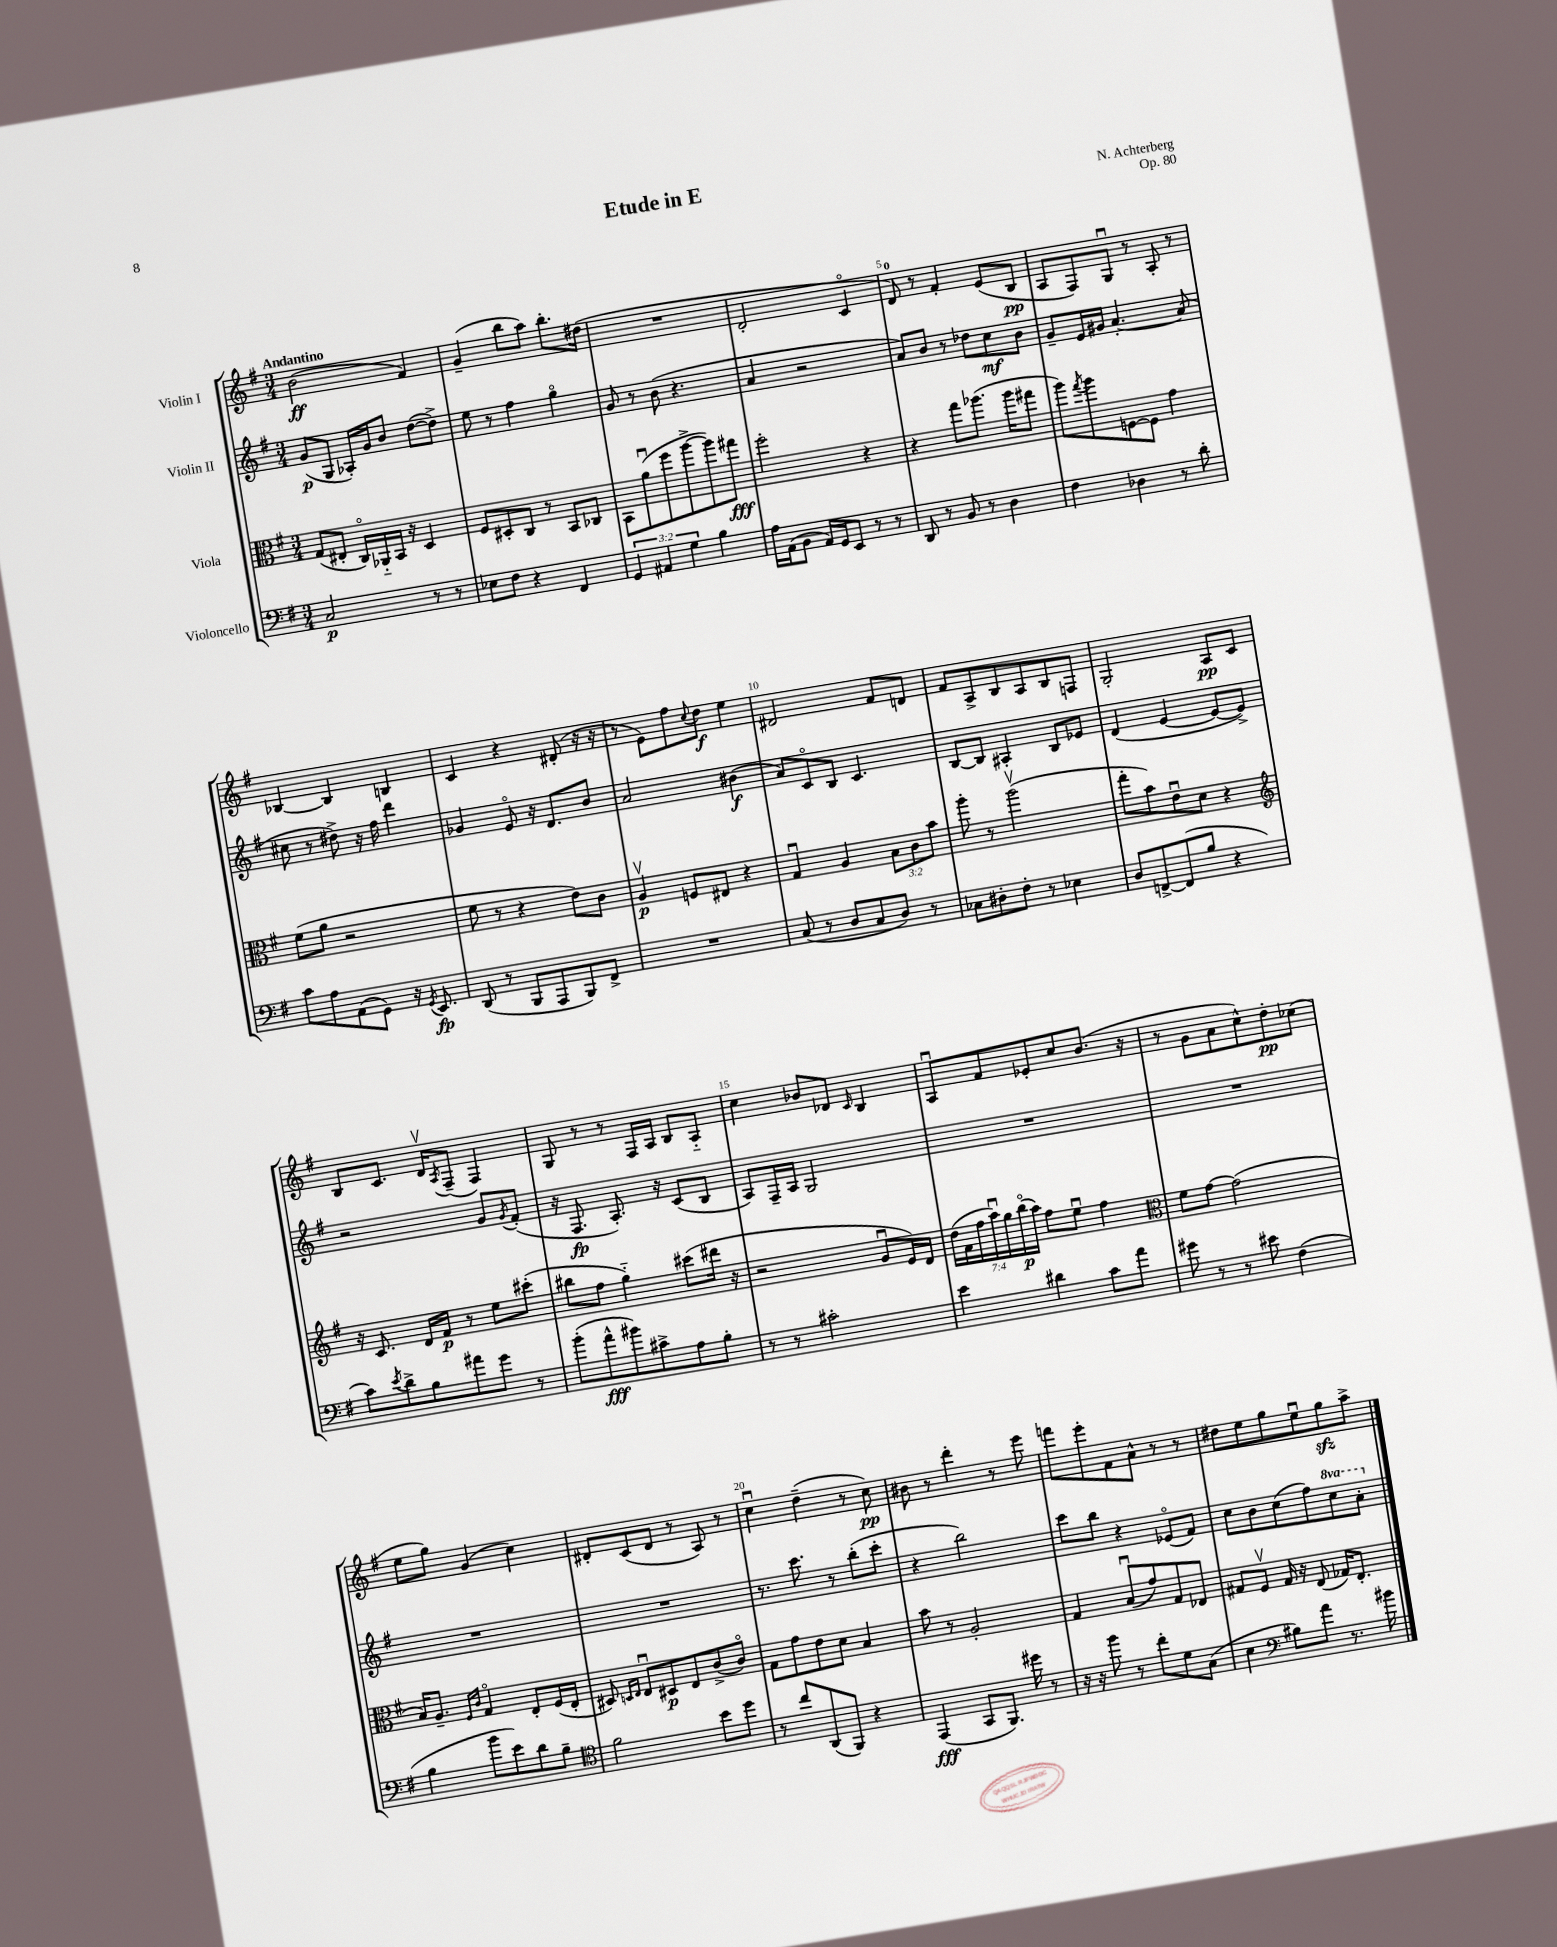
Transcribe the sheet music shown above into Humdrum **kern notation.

**kern	**dynam	**kern	**dynam	**kern	**dynam	**kern	**dynam
*part4	*part4	*part3	*part3	*part2	*part2	*part1	*part1
*staff4	*staff4	*staff3	*staff3	*staff2	*staff2	*staff1	*staff1
*I"Violoncello	*	*I"Viola	*	*I"Violin II	*	*I"Violin I	*
*clefF4	*	*clefC3	*	*clefG2	*	*clefG2	*
*k[f#]	*	*k[f#]	*	*k[f#]	*	*k[f#]	*
*M3/4	*	*M3/4	*	*M3/4	*	*M3/4	*
=1	=1	=1	=1	=1	=1	=1	=1
!	!	!	!	!	!	!LO:TX:a:B:t=Andantino	!
2C/	p	(8G/L	.	(8g/L	p	(2b\	ff
.	.	8E#X'/J	.	8G/J	.	.	.
.	.	16C/LL)	.	16A-X'/LL)	.	.	.
.	.	16AA-X/	.	16g/J	.	.	.
.	.	16BB/JJ	.	8b/J	.	.	.
.	.	16r	.	.	.	.	.
8r	.	4D/	.	([8dd\L	.	4f#/)	.
8r	.	.	.	8dd^\J])	.	.	.
=2	=2	=2	=2	=2	=2	=2	=2
8E-X\L	.	8F#/L	.	8ee\	.	(4g~/	.
8F#\J	.	8D#X'/	.	8r	.	.	.
4r	.	8C/J	.	4ff#\	.	8bb\L	.
.	.	8r	.	.	.	8aa\J)	.
4FF#/	.	8BB/L	.	4gg\	.	8.bb'\L	.
.	.	8C-X/J	.	.	.	.	.
.	.	.	.	.	.	(16dd#X\Jk	.
=3	=3	=3	=3	=3	=3	=3	=3
6GG/	.	8BB\L	.	8g/	.	2.r	.
.	.	(8au\	.	8r	.	.	.
6AA#X/	.	.	.	.	.	.	.
.	.	8ff#\	.	(8b\	.	.	.
6G\	.	.	.	.	.	.	.
.	.	[8aa^\	.	4.r	.	.	.
4B\	.	8aa\])	.	.	.	.	.
.	.	8gg#X\J	fff	.	.	.	.
=4	=4	=4	=4	=4	=4	=4	=4
16A\LL	.	2ff#'\	.	4a/	.	2d'/	.
(16AA\J	.	.	.	.	.	.	.
8BB\J	.	.	.	.	.	.	.
16AA/LL)	.	.	.	2r	.	.	.
16GG/J	.	.	.	.	.	.	.
8EE/J	.	.	.	.	.	.	.
8r	.	4r	.	.	.	4c/	.
8r	.	.	.	.	.	.	.
=5	=5	=5	=5	=5	=5	=5	=5
8DD/	.	4r	.	8a/L)	.	8d/)	.
8r	.	.	.	8b/J	.	8r	.
8BB/	.	8gg\L	.	8r	.	4f#'/	.
8r	.	(8.aa-X\J	.	8dd-X\L	.	.	.
4D\	.	.	.	8cc\	mf	(8e/L	.
.	.	16aa-\KL	.	.	.	.	.
.	.	8gg#X\J	.	8b\J	.	8B/J	pp
=6	=6	=6	=6	=6	=6	=6	=6
4F#\	.	8aa\L)	.	8g~/L	.	8A/L	.
.	.	8qgg/	.	.	.	.	.
.	.	8aa\	.	16e/L	.	8F#/)	.
.	.	.	.	16g#X/JJ	.	.	.
4D-X\	.	[8Fn\	.	[4.a'/	.	8Gu/J	.
.	.	8F\J]	.	.	.	8r	.
8r	.	4g\	.	.	.	8A'/	.
8d'\	.	.	.	(8a/]	.	8r	.
!!LO:LB:g=z
=7	=7	=7	=7	=7	=7	=7	=7
8c\L	.	(8f#\L	.	8cc#X\	.	[4B-X/	.
8A\	.	8a\J	.	8r	.	.	.
(8AA\	.	2r	.	8dd#X^\)	.	4B-/]	.
8GG\J)	.	.	.	16r	.	.	.
.	.	.	.	16ff#\	.	.	.
16r	.	.	.	4ddd\	.	4Bn/	.
8qGG/	.	.	.	.	.	.	.
8.EE/	fp	.	.	.	.	.	.
=8	=8	=8	=8	=8	=8	=8	=8
(8DD/	.	8f#\	.	4g-X/	.	4c/	.
8r	.	8r	.	.	.	.	.
8BBB/L	.	4r	.	8e/	.	4r	.
8AAA/	.	.	.	16r	.	.	.
.	.	.	.	8.d/L	.	.	.
8BBB/)	.	8e\L)	.	.	.	(8d#X'/	.
8FF#^/J	.	8c\J	.	8b/J	.	16r	.
.	.	.	.	.	.	16r	.
=9	=9	=9	=9	=9	=9	=9	=9
2.r	.	4Av/	p	2a/	.	8r	.
.	.	.	.	.	.	8e\L)	.
.	.	8Fn/L	.	.	.	8ff#\	.
.	.	.	.	.	.	8qqcc/	.
.	.	8E#X/J	.	.	.	8dd\J	f
.	.	4r	.	(4b#X\	f	4ee\	.
=10	=10	=10	=10	=10	=10	=10	=10
(8C/	.	4Gu/	.	8a/L)	.	2d#X/	.
8r	.	.	.	8c/	.	.	.
8D/L	.	4A/	.	8B/J	.	.	.
8C/	.	.	.	4.c/	.	.	.
8D/J)	.	12B\L	.	.	.	8f#/L	.
.	.	12c\	.	.	.	.	.
8r	.	.	.	.	.	8dn/J	.
.	.	12b\J	.	.	.	.	.
=11	=11	=11	=11	=11	=11	=11	=11
8C-X\L	.	8aa'\	.	[8B/L	.	8f#/L	.
8D#X'\	.	8r	.	8B/J]	.	8A^/	.
8F#'\J	.	(2aav\	.	4A#X'/	.	8B/	.
8r	.	.	.	.	.	8A/	.
4E-X\	.	.	.	8B/L	.	8B/	.
.	.	.	.	8e-X/J	.	8Fn/J	.
=12	=12	=12	=12	=12	=12	=12	=12
8D/L	.	8gg'\L	.	(4d/	.	2G'/	.
[8FFn^/	.	8b\)	.	.	.	.	.
(8FF/]	.	8eu\	.	[4e/	.	.	.
8B/J	.	8d\J	.	.	.	.	.
4r	.	4r	.	8e/L_	.	8A/L	pp
.	.	.	.	8e^/J])	.	8c/J	.
!!LO:LB:g=z
=13	=13	=13	=13	=13	=13	=13	=13
*	*	*clefG2	*	*	*	*	*
8c\L)	.	16r	.	2r	.	8B/L	.
.	.	8.c/	.	.	.	.	.
8qe/	.	.	.	.	.	.	.
8d^\	.	.	.	.	.	8.c/J	.
8B\	.	16d/LL	.	.	.	.	.
.	.	16f#/JJ	p	.	.	16dv/KL	.
.	.	.	.	.	.	8qA/	.
8a#X\	.	8r	.	.	.	(8F#~/J	.
8g\J	.	8ee\L	.	8g/L	.	4F#/)	.
.	.	.	.	8qg/	.	.	.
8r	.	(8ccc#X'\J	.	(8f#'/J	.	.	.
=14	=14	=14	=14	=14	=14	=14	=14
(8b'\L	.	8bb#X\L	.	16r	.	8G/	.
.	.	.	.	8.F#/	fp	.	.
8a^^\	fff	8ff#\J	.	.	.	8r	.
8b#X\)	.	4gg\)	.	8.A'/)	.	8r	.
8c#X^\	.	.	.	.	.	16F#/LL	.
.	.	.	.	16r	.	16A/JJ	.
8A\	.	(8ccc#X\L	.	(8c/L	.	8B/L	.
8B'\J	.	16ddd#X\Jk	.	8B/J	.	8A/J	.
.	.	16r	.	.	.	.	.
=15	=15	=15	=15	=15	=15	=15	=15
8r	.	2r	.	8A/L)	.	4cc\	.
8r	.	.	.	16F#~/L	.	.	.
.	.	.	.	16A/JJ	.	.	.
2c#X'\	.	.	.	2G/	.	8b-X/L	.
.	.	.	.	.	.	8d-X/J	.
.	.	.	.	.	.	16qqc/	.
.	.	8gu/L	.	.	.	4B/	.
.	.	16e/L)	.	.	.	.	.
.	.	16d/JJ	.	.	.	.	.
=16	=16	=16	=16	=16	=16	=16	=16
4e\	.	(28dd\LL	.	2.r	.	8Au/L	.
.	.	28f#\	.	.	.	.	.
.	.	28ff#\	.	.	.	.	.
.	.	28aau\)	.	.	.	.	.
.	.	.	.	.	.	8f#/	.
.	.	28gg\	.	.	.	.	.
.	.	(28bb\	p	.	.	.	.
.	.	28aa\JJ)	.	.	.	.	.
4d#X\	.	8ff#\L	.	.	.	8e-X'/	.
.	.	8eeu\J	.	.	.	8cc/	.
8c\L	.	4ff#\	.	.	.	(8.b/J	.
8a\J	.	.	.	.	.	.	.
.	.	.	.	.	.	16r	.
=17	=17	=17	=17	=17	=17	=17	=17
*	*	*clefC3	*	*	*	*	*
8g#X\	.	8f#\L	.	2.r	.	8r	.
8r	.	[8g\J	.	.	.	8g\L	.
8r	.	(2g\]	.	.	.	8a\	.
8e#X\	.	.	.	.	.	8cc^^\)	.
(4F#\	.	.	.	.	.	8dd'\	pp
.	.	.	.	.	.	(8cc-X\J	.
!!LO:LB:g=z
=18	=18	=18	=18	=18	=18	=18	=18
4B\	.	16B/KL)	.	2.r	.	8ee\L	.
.	.	8.A~/J	.	.	.	.	.
.	.	.	.	.	.	8gg\J)	.
.	.	16qqF#/LL	.	.	.	.	.
.	.	16qqc/JJ	.	.	.	.	.
8b\L	.	4G/	.	.	.	(4g/	.
8e\)	.	.	.	.	.	.	.
8d\	.	8E'/L	.	.	.	4cc\)	.
8B~\J	.	(16F#/L	.	.	.	.	.
.	.	16E'/JJ	.	.	.	.	.
=19	=19	=19	=19	=19	=19	=19	=19
*clefC4	*	*	*	*	*	*	*
2f#\	.	8D#X/)	.	2.r	.	8d#X'/L	.
.	.	16qqDn/LL	.	.	.	.	.
.	.	16qqE/JJ	.	.	.	.	.
.	.	8Eu/L	.	.	.	(8c/	.
.	.	8D#X/	p	.	.	8d#/J	.
.	.	8E/	.	.	.	8r	.
8b\L	.	(8c^/	.	.	.	8A/)	.
8dd\J	.	8c/J)	.	.	.	8r	.
=20	=20	=20	=20	=20	=20	=20	=20
8r	.	8G\L	.	8.r	.	4ccu\	.
8cc/L	.	8g\	.	.	.	.	.
.	.	.	.	8.ccc\	.	.	.
(8AA/	.	8e\	.	.	.	(4dd~\	.
8FF#/J)	.	8d\J	.	8r	.	.	.
4r	.	4B/	.	(8bb'\L	.	8r	.
.	.	.	.	8ccc'\J	.	8cc\)	pp
=21	=21	=21	=21	=21	=21	=21	=21
(4EE/	fff	8b\	.	4r	.	8b#X\	.
.	.	8r	.	.	.	8r	.
8GG/L	.	2A'/	.	2bb\)	.	4ddd'\	.
8.FF#/J)	.	.	.	.	.	.	.
.	.	.	.	.	.	8r	.
16dd#X\	.	.	.	.	.	.	.
8r	.	.	.	.	.	8eee\	.
=22	=22	=22	=22	=22	=22	=22	=22
16r	.	4G/	.	8ccc\L	.	8fffn\L	.
16r	.	.	.	.	.	.	.
8ff#\	.	.	.	8bb\J	.	8eee'\	.
8r	.	(8Bu/L	.	4r	.	8f#\	.
8cc'\L	.	8g/)	.	.	.	8a^^\J	.
8d\	.	8G/	.	(8e-X/L	.	8r	.
(8G\J	.	8E-X/J	.	8f#/J)	.	8r	.
=23	=23	=23	=23	=23	=23	=23	=23
4B\	.	8G#X/L	.	8cc\L	.	8dd#X\L	.
.	.	8F#v/J	.	8b\	.	8ee\	.
*clefF4	*	*	*	*	*	*	*
8B#X\L)	.	16G#/	.	(8cc\	.	8gg\	.
.	.	16r	.	.	.	.	.
8a\J	.	(8E/	.	8ff#\)	.	8eeu\	.
*	*	*	*	*8va	*	*	*
8.r	.	16G-X/KL)	.	8ccc\	.	8ggzz\	.
.	.	8.E'/J	.	.	.	.	.
.	.	.	.	8aa'\J	.	8aa^\J	.
16b#X\	.	.	.	.	.	.	.
*	*	*	*	*X8va	*	*	*
==	==	==	==	==	==	==	==
*-	*-	*-	*-	*-	*-	*-	*-
